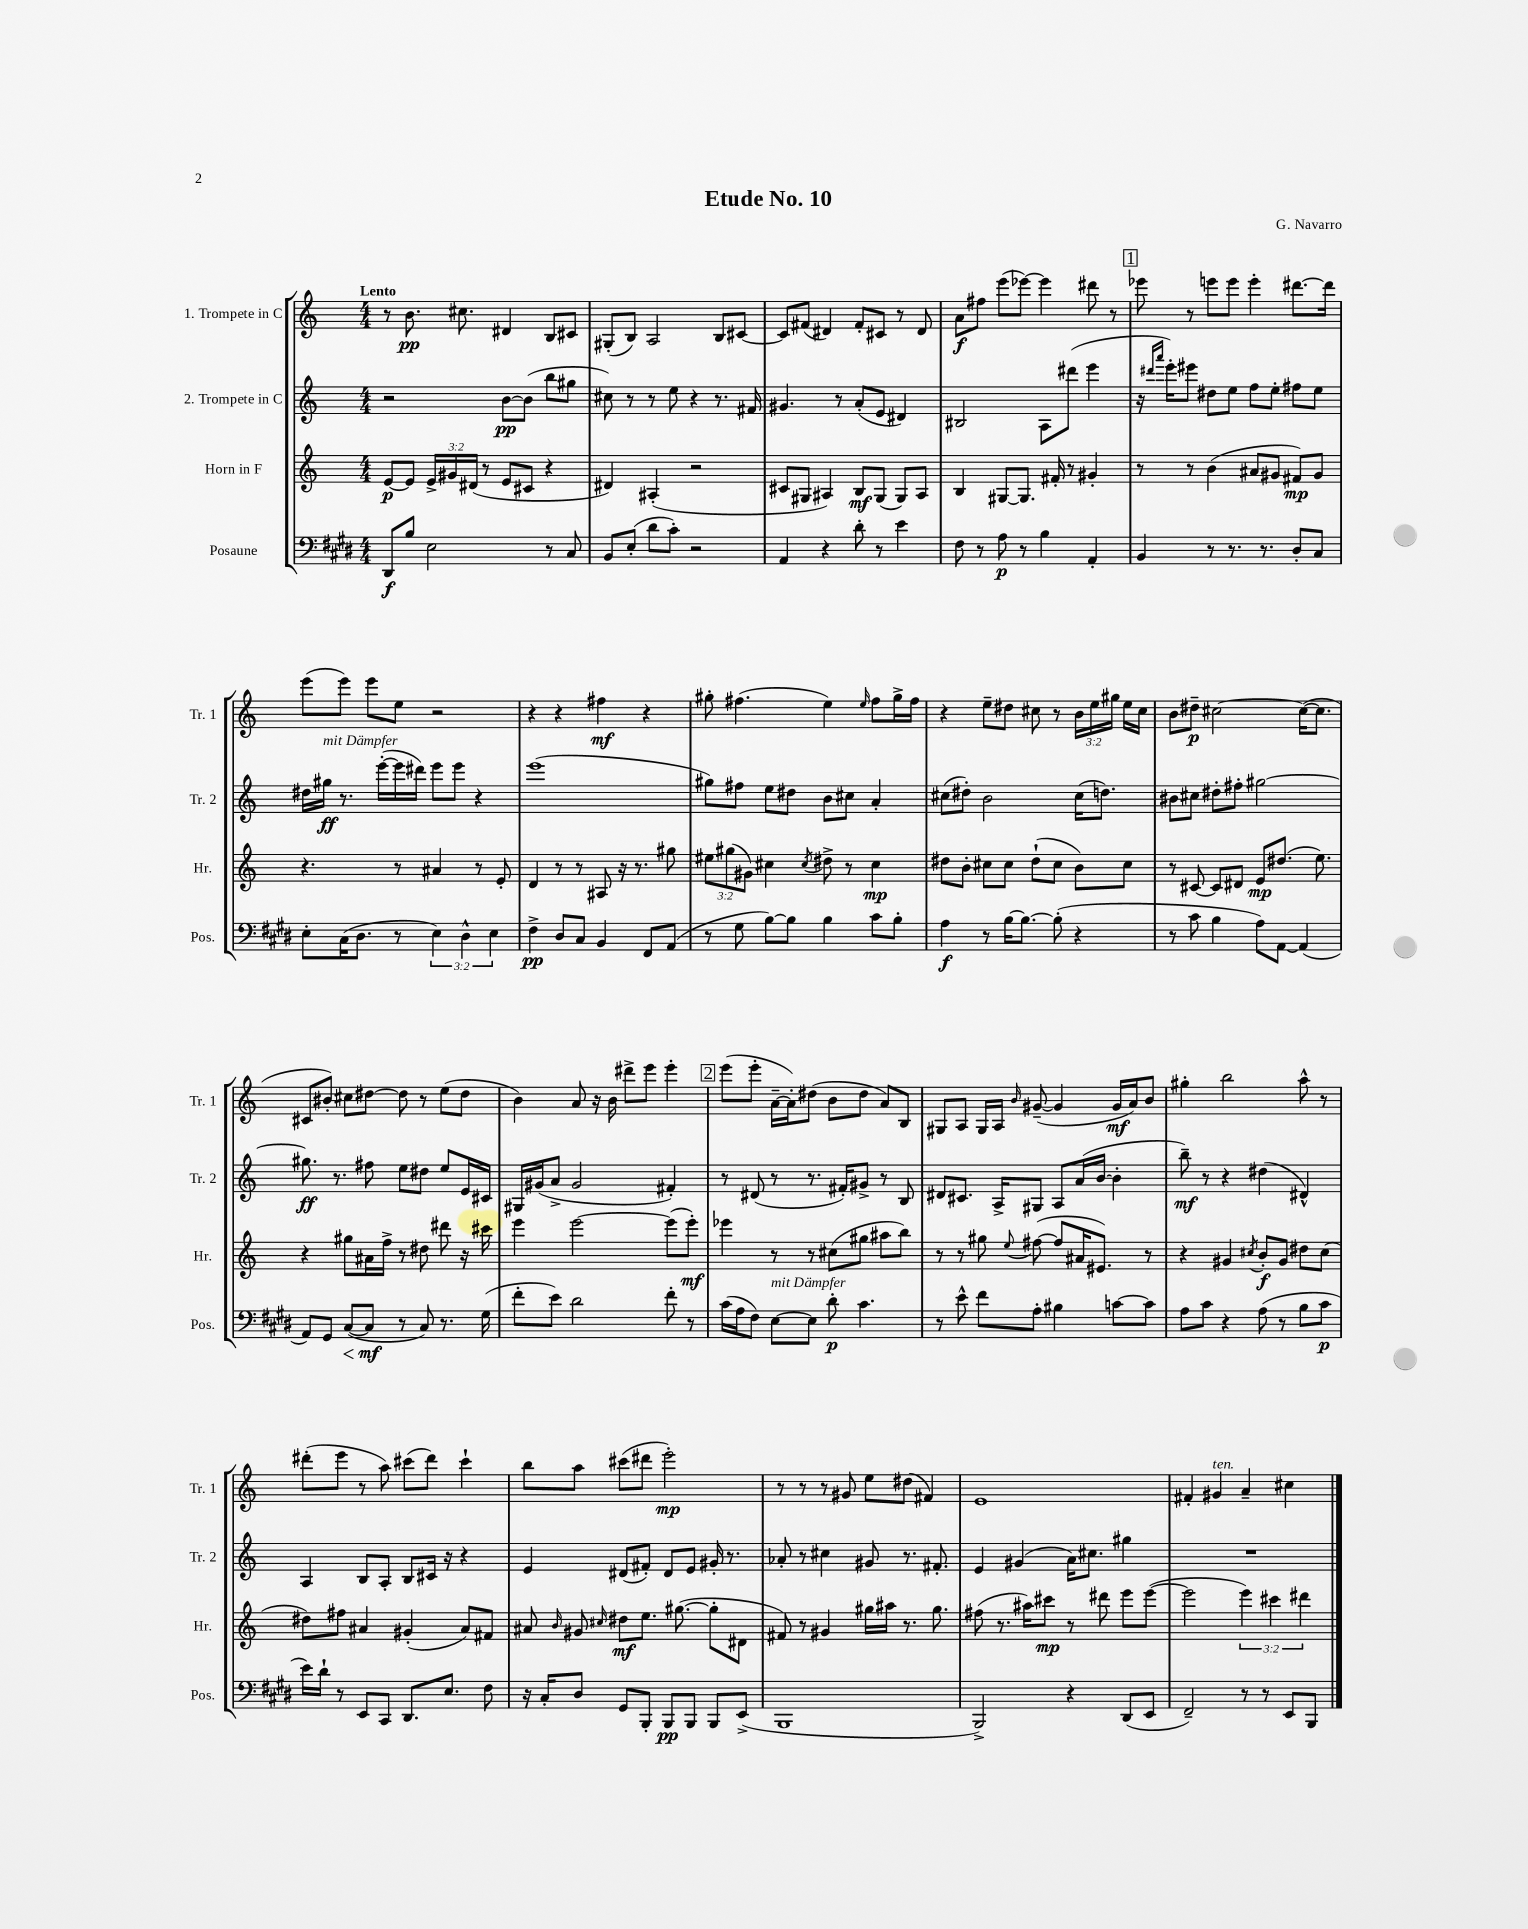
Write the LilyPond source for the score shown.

\header { title = "Etude No. 10" composer = "G. Navarro" }
<<
\new StaffGroup <<
\new Staff = "s0" \with { instrumentName = "1. Trompete in C" shortInstrumentName = "Tr. 1" } {
    \clef treble \key c \major \numericTimeSignature \time 4/4 \override Staff.TupletNumber.text = #tuplet-number::calc-fraction-text \tempo "Lento"
    \autoBeamOff r8 b'8.\pp cis''8. dis'4 b8[ cis'8] |
    gis8[-.( b8]) a2 b8[ cis'8]~ |
    cis'8[ fis'8]( dis'4) fis'8[-. cis'8] r8 dis'8 |
    a'8[\f fis''8] e'''8[( ees'''8]~) ees'''4 dis'''8 r8 |
    \mark \markup { \box "1" } ees'''8 r8 e'''8[ e'''8] e'''4-. dis'''8.[~ dis'''16] |
    e'''8[( e'''8]) e'''8[ e''8] r2 |
    r4 r4 fis''4\mf r4 |
    gis''8-. fis''4.( e''4) \grace { e''16 } fis''8[ gis''16-> fis''16] |
    r4 e''8[-- dis''8] cis''8 r8 \tuplet 3/2 { b'16[ e''16 gis''16] } e''16[ cis''16] |
    b'8[ dis''8]--\p cis''2~ cis''16[~( cis''8.] |
    cis'8[ bis'8]-.) cis''8[ dis''8]~ dis''8 r8 e''8[( dis''8] |
    b'4) a'8 r16 b'16 dis'''8[-> e'''8] e'''4-. |
    \mark \markup { \box "2" } e'''8[( e'''8]-. a'16[~-- a'16-.) dis''8]( b'8[ dis''8] a'8[) b8] |
    gis8[ a8] gis16[ a16] \grace { b'16 } gis'8~--( gis'4 gis'16[\mf a'16) b'8] |
    gis''4-. b''2 a''8-^ r8 |
    dis'''8[-.( e'''8] r8 a''8) cis'''8[( dis'''8]) cis'''4-! |
    b''8[ a''8] cis'''8[( dis'''8] e'''2-.\mp) |
    r8 r8 r8 gis'8 e''8[ dis''8]( fis'4) |
    e'1 |
    fis'4-. gis'4^\markup { \italic "ten." } a'4-- cis''4 \bar "|." |
}
\new Staff = "s1" \with { instrumentName = "2. Trompete in C" shortInstrumentName = "Tr. 2" } {
    \clef treble \key c \major \numericTimeSignature \time 4/4
    \autoBeamOff r2 b'8[~\pp b'8]( b''8[ gis''8] |
    cis''8) r8 r8 e''8 r4 r8. fis'16 |
    gis'4. r8 a'8[-.( e'8] dis'4) |
    bis2 a8[ dis'''8]( e'''4 |
    \mark \markup { \box "1" } r16 \grace { dis'''16[ a'''16] } e'''16[-.) eis'''8] dis''8[ e''8] f''8[ e''8]-. fis''8[ e''8] |
    dis''16[ gis''16]\ff^\markup { \italic "mit Dämpfer" } r8. e'''16[~-.( e'''16 dis'''16]) e'''8[ e'''8] r4 |
    e'''1( |
    gis''8[) fis''8] e''8[ dis''8] b'8[ cis''8] a'4-. |
    cis''8[( dis''8]-.) b'2 cis''16[( d''8.]) |
    bis'8[ cis''8] dis''8[-. fis''8]-. gis''2~ |
    gis''8.\ff r8. fis''8 e''8[ dis''8] e''8[ e'16 cis'16] |
    gis16[ gis'16( a'8]-> gis'2 fis'4-.) |
    \mark \markup { \box "2" } r8 dis'8( r8 r8. fis'16[-.) gis'8]-> r8 b8 |
    dis'8[ cis'8.] a16[-> gis8] a8[ a'16( b'16]~ b'4-. |
    b''8--\mf) r8 r4 dis''4( dis'4-^) |
    a4 b8[ a8]-. b8[ cis'16] r16 r4 |
    e'4 dis'8[( fis'8]-.) dis'8[ e'8] gis'16-. r8. |
    aes'8-. r8 cis''4 gis'8 r8. fis'8.-. |
    e'4 gis'4( a'16[) cis''8.] gis''4 |
    R1 \bar "|." |
}
\new Staff = "s2" \with { instrumentName = "Horn in F" shortInstrumentName = "Hr." } {
    \clef treble \key c \major \numericTimeSignature \time 4/4 \override Staff.TupletNumber.text = #tuplet-number::calc-fraction-text
    \autoBeamOff e'8[~\p e'8] \tuplet 3/2 { e'16[-> gis'16 dis'16]( } r8 e'8[ cis'8] r4 |
    dis'4) ais4-.( r2 |
    cis'8[ gis8] ais4) b8[\mf gis8]( gis8[) ais8] |
    b4 gis8[~ gis8.] fis'16-. r8 gis'4-. |
    \mark \markup { \box "1" } r8 r8 b'4( ais'8[ gis'8] fis'8[\mp) gis'8] |
    r4. r8 ais'4 r8 e'8-. |
    d'4 r8 r8 ais8 r16 r8. gis''8 |
    \tuplet 3/2 { eis''8[ gis''8( gis'8]) } cis''4 \acciaccatura { cis''8 } dis''8-> r8 cis''4\mp |
    dis''8[ b'8]-. cis''8[ cis''8] dis''8[-!( cis''8] b'8[) cis''8] |
    r8 cis'8~ cis'8[ dis'8] e'8[\mp dis''8.]( e''8.) |
    r4 gis''8[ ais'16 f''16]-> r8 dis''8 dis'''8 r16 cis'''16 |
    e'''4 e'''2~ e'''8[( e'''8]-.\mf) |
    \mark \markup { \box "2" } ees'''4 r8 r8 cis''8[( gis''8] ais''8[ b''8]) |
    r8 r8 gis''8 \appoggiatura { e''8 } fis''8~( fis''8[ ais'16 eis'8.]) r8 |
    r4 gis'4 \acciaccatura { cis''8 } b'8[-.\f gis'8] dis''8[ cis''8]( |
    dis''8[) fis''8] ais'4 gis'4-.( ais'8[) fis'8] |
    ais'8 \grace { b'16 } gis'8 \grace { cis''16 } dis''8[\mf e''8.] gis''8.~( gis''8[-. dis'8] |
    fis'8) r8 gis'4 gis''16[ ais''16] r8. gis''8. |
    fis''8( r8. ais''16[) cis'''8]\mp r8 dis'''8 e'''8[ e'''8]~( |
    e'''2 \tuplet 3/2 { e'''4) cis'''4 dis'''4 } \bar "|." |
}
\new Staff = "s3" \with { instrumentName = "Posaune" shortInstrumentName = "Pos." } {
    \clef bass \key e \major \numericTimeSignature \time 4/4 \override Staff.TupletNumber.text = #tuplet-number::calc-fraction-text
    \autoBeamOff dis,8[\f b8] e2 r8 cis8 |
    b,8[ e8]-.( dis'8[ cis'8]-.) r2 |
    a,4 r4 dis'8-. r8 e'4 |
    fis8 r8 a8\p r8 b4 a,4-. |
    \mark \markup { \box "1" } b,4 r8 r8. r8. dis8[-. cis8] |
    e8[-. cis16( dis8.] r8 \tuplet 3/2 { e4) dis4-^ e4 } |
    fis4->\pp dis8[ cis8] b,4 fis,8[ a,8]( |
    r8 gis8 b8[~) b8] b4 cis'8[ b8]-. |
    a4\f r8 b16[~ b8.]~ b8-.( r4 |
    r8 cis'8 b4 a8[) a,8]~ a,4( |
    a,8[) gis,8] cis8[~\<( cis8]\mf\! r8 cis8) r8. gis16( |
    fis'8[-. e'8]) dis'2 fis'8-. r8 |
    \mark \markup { \box "2" } cis'16[( a16 fis8]) e8[~^\markup { \italic "mit Dämpfer" } e8] dis'8-.\p cis'4. |
    r8 e'8-^ fis'8[ a8]-. bis4 c'8[~ c'8] |
    a8[ cis'8] r4 a8( r8 b8[ cis'8]\p |
    e'16[) dis'16]-! r8 e,8[ cis,8] dis,8.[ e8.] fis8 |
    r16 cis16[-. dis8] gis,8[ b,,8]-. b,,8[\pp b,,8] b,,8[ e,8]->( |
    b,,1 |
    b,,2->) r4 dis,8[( e,8] |
    fis,2--) r8 r8 e,8[ b,,8] \bar "|." |
}
>>
>>
\layout { \context { \Score \remove "Bar_number_engraver" } }
